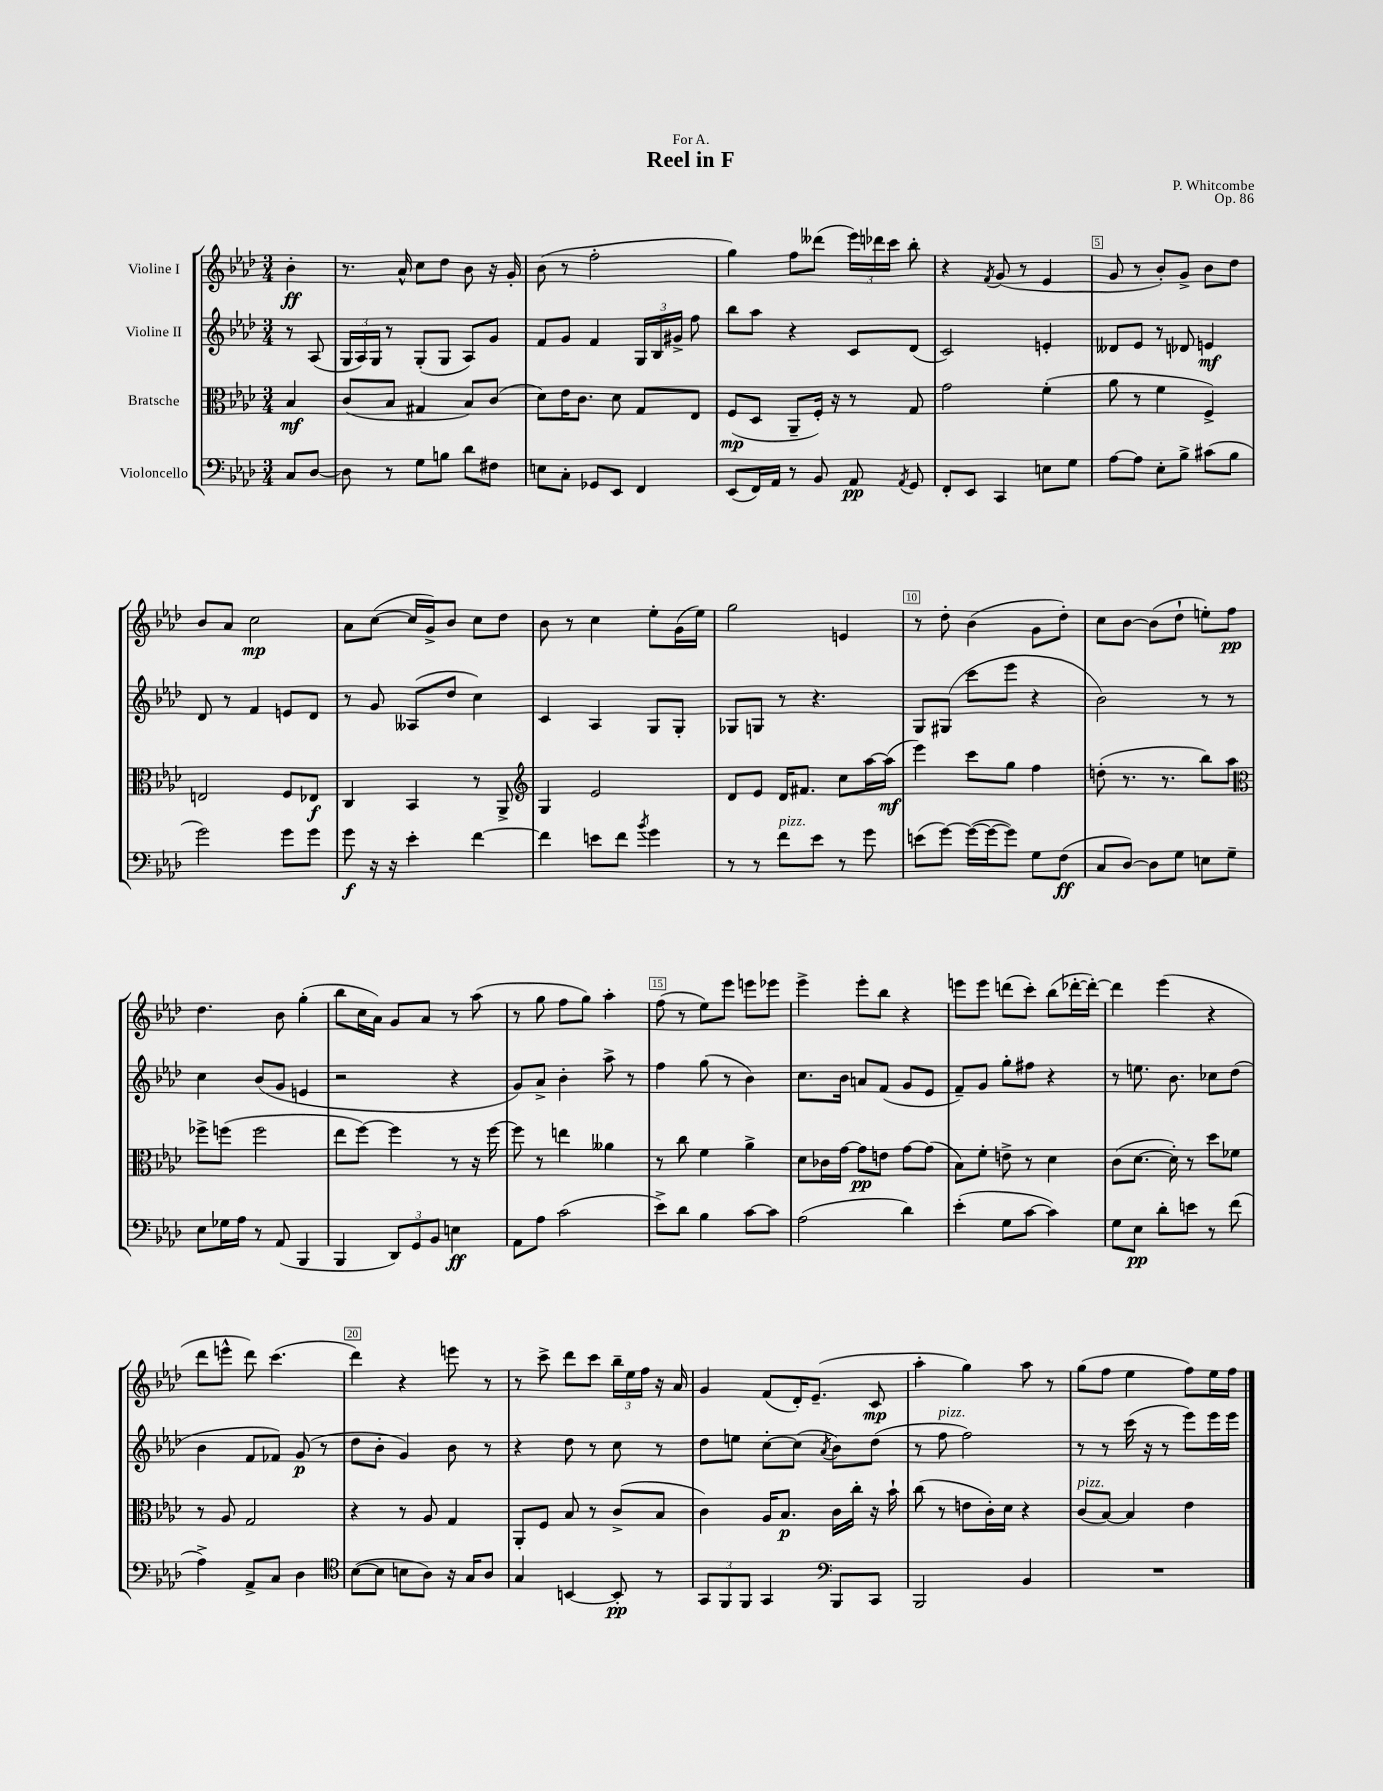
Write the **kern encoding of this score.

**kern	**dynam	**kern	**dynam	**kern	**dynam	**kern	**dynam
*part4	*part4	*part3	*part3	*part2	*part2	*part1	*part1
*staff4	*staff4	*staff3	*staff3	*staff2	*staff2	*staff1	*staff1
*I"Violoncello	*	*I"Bratsche	*	*I"Violine II	*	*I"Violine I	*
*clefF4	*	*clefC3	*	*clefG2	*	*clefG2	*
*k[b-e-a-d-]	*	*k[b-e-a-d-]	*	*k[b-e-a-d-]	*	*k[b-e-a-d-]	*
*M3/4	*	*M3/4	*	*M3/4	*	*M3/4	*
=	=	=	=	=	=	=	=
8C/L	.	4B-/	mf	8r	.	4b-'\	ff
[8D-/J	.	.	.	(8A-/	.	.	.
=1	=1	=1	=1	=1	=1	=1	=1
8D-\]	.	(8c/L	.	24G/LL	.	8.r	.
.	.	.	.	24A-/)	.	.	.
.	.	.	.	24G/JJ	.	.	.
8r	.	8B-/J	.	8r	.	.	.
.	.	.	.	.	.	16a-^^/	.
8G\L	.	4G#X/	.	(8G'/L	.	8cc\L	.
8Bn\J	.	.	.	8G/J	.	8dd-\J	.
8d-\L	.	8B-/L)	.	8A-/L)	.	8b-\	.
8F#X\J	.	(8c/J	.	8g/J	.	16r	.
.	.	.	.	.	.	16g'/	.
=2	=2	=2	=2	=2	=2	=2	=2
8En\L	.	8d-\L)	.	8f/L	.	(8b-\	.
8C'\J	.	16e-\K	.	8g/J	.	8r	.
.	.	8.c\J	.	.	.	.	.
8GG-X/L	.	.	.	4f/	.	2ff'\	.
8EE-/J	.	8d-\	.	.	.	.	.
4FF/	.	8G/L	.	24G/LL	.	.	.
.	.	.	.	24B-/	.	.	.
.	.	.	.	24g#X^/JJ	.	.	.
.	.	8E-/J	.	8ff\	.	.	.
=3	=3	=3	=3	=3	=3	=3	=3
(8EE-/L	.	(8F/L	mp	8bb-\L	.	4gg\)	.
16FF/L)	.	8D-/J	.	8aa-\J	.	.	.
16AA-/JJ	.	.	.	.	.	.	.
8r	.	8AA-~/L	.	4r	.	8ff\L	.
8BB-/	.	16F'/Jk)	.	.	.	(8ddd--X\J	.
.	.	16r	.	.	.	.	.
8AA-/	pp	8r	.	8c/L	.	24eee-\LL)	.
.	.	.	.	.	.	24ddd-X\	.
.	.	.	.	.	.	24ccc\JJ	.
8qAA-/	.	.	.	.	.	.	.
8GG/	.	8G/	.	(8d-/J	.	8bb-'\	.
=4	=4	=4	=4	=4	=4	=4	=4
8FF'/L	.	2g\	.	2c/)	.	4r	.
8EE-/J	.	.	.	.	.	.	.
.	.	.	.	.	.	8qf/	.
4CC/	.	.	.	.	.	(8g/	.
.	.	.	.	.	.	8r	.
8En\L	.	(4f'\	.	4en'/	.	4e-/	.
8G\J	.	.	.	.	.	.	.
=5	=5	=5	=5	=5	=5	=5	=5
[8A-\L	.	8a-\	.	8d--X/L	.	8g/	.
8A-\J]	.	8r	.	8e-/J	.	8r	.
8E-'\L	.	4f\	.	8r	.	8b-'/L)	.
8B-^\J	.	.	.	8d-X/	.	8g^/J	.
(8c#X\L	.	4F^/)	.	4en/	mf	8b-\L	.
8B-\J	.	.	.	.	.	8dd-\J	.
!!LO:LB:g=z
=6	=6	=6	=6	=6	=6	=6	=6
2g\)	.	2En/	.	8d-/	.	8b-/L	.
.	.	.	.	8r	.	8a-/J	.
.	.	.	.	4f/	.	2cc\	mp
8g\L	.	8F/L	.	8en/L	.	.	.
8g\J	.	8E-X/J	f	8d-/J	.	.	.
=7	=7	=7	=7	=7	=7	=7	=7
8g\	f	4C/	.	8r	.	8a-\L	.
16r	.	.	.	8g/	.	([8cc\J	.
16r	.	.	.	.	.	.	.
4e-'\	.	4BB-/	.	(8A--X/L	.	16cc/LL]	.
.	.	.	.	.	.	16g^/J)	.
.	.	.	.	8dd-/J	.	8b-/J	.
[4f\	.	8r	.	4cc\)	.	8cc\L	.
.	.	8AA-^/	.	.	.	8dd-\J	.
=8	=8	=8	=8	=8	=8	=8	=8
*	*	*clefG2	*	*	*	*	*
4f\]	.	4G/	.	4c/	.	8b-\	.
.	.	.	.	.	.	8r	.
8en\L	.	2e-/	.	4A-/	.	4cc\	.
8f\J	.	.	.	.	.	.	.
8qb-/	.	.	.	.	.	.	.
4g\	.	.	.	8G/L	.	8ee-'\L	.
.	.	.	.	8G'/J	.	(16g\L	.
.	.	.	.	.	.	16ee-\JJ)	.
=9	=9	=9	=9	=9	=9	=9	=9
8r	.	8d-/L	.	8G-X/L	.	2gg\	.
8r	.	8e-/J	.	8Gn/J	.	.	.
!LO:TX:a:i:t=pizz.	!	!	!	!	!	!	!
8f\L	.	16d-/KL	.	8r	.	.	.
.	.	8.f#X/J	.	.	.	.	.
8e-\J	.	.	.	4.r	.	.	.
8r	.	8cc\L	.	.	.	4en/	.
8g\	.	[16aa-\L	.	.	.	.	.
.	.	(16aa-\JJ]	mf	.	.	.	.
=10	=10	=10	=10	=10	=10	=10	=10
(8en\L	.	4eee-\)	.	8G/L	.	8r	.
[8g\J)	.	.	.	(8G#X/J	.	8dd-'\	.
(16g\LL_	.	8ccc\L	.	8ccc\L	.	(4b-\	.
16g\J_	.	.	.	.	.	.	.
8g\J])	.	8gg\J	.	8eee-\J	.	.	.
8G\L	.	4ff\	.	4r	.	8g\L	.
(8F\J	ff	.	.	.	.	8dd-'\J)	.
=11	=11	=11	=11	=11	=11	=11	=11
8C/L	.	(8ddn'\	.	2b-\)	.	8cc\L	.
[8D-/J)	.	8.r	.	.	.	[8b-\J	.
8D-\L]	.	.	.	.	.	(8b-\L]	.
.	.	8.r	.	.	.	.	.
8G\J	.	.	.	.	.	8dd-`\J	.
8En\L	.	8bb-\L)	.	8r	.	8een'\L)	.
8G~\J	.	8aa-\J	.	8r	.	8ff\J	pp
!!LO:LB:g=z
=12	=12	=12	=12	=12	=12	=12	=12
*	*	*clefC3	*	*	*	*	*
8E-\L	.	8ff-X^\L	.	4cc\	.	4.dd-\	.
16G-X\L	.	(8ffn\J	.	.	.	.	.
16A-\JJ	.	.	.	.	.	.	.
8r	.	2ff\	.	(8b-/L	.	.	.
(8AA-/	.	.	.	8g/J	.	8b-\	.
4BBB-/	.	.	.	4en/	.	(4gg'\	.
=13	=13	=13	=13	=13	=13	=13	=13
4BBB-/	.	8ee-\L	.	2r	.	8bb-\L	.
.	.	[8ff\J)	.	.	.	16cc\L	.
.	.	.	.	.	.	16a-\JJ)	.
12DD-/L)	.	4ff\]	.	.	.	8g/L	.
12GG/	.	.	.	.	.	.	.
.	.	.	.	.	.	8a-/J	.
12BB-/J	.	.	.	.	.	.	.
4En\	ff	8r	.	4r	.	8r	.
.	.	16r	.	.	.	(8aa-\	.
.	.	[16ff\	.	.	.	.	.
=14	=14	=14	=14	=14	=14	=14	=14
8AA-\L	.	8ff\]	.	8g/L)	.	8r	.
8A-\J	.	8r	.	8a-^/J	.	8gg\	.
(2c\	.	4een\	.	4b-'\	.	8ff\L	.
.	.	.	.	.	.	8gg\J)	.
.	.	4a--X\	.	8aa-^\	.	4aa-'\	.
.	.	.	.	8r	.	.	.
=15	=15	=15	=15	=15	=15	=15	=15
8e-^\L)	.	8r	.	4ff\	.	(8ff\	.
8d-\J	.	8cc\	.	.	.	8r	.
4B-\	.	4f\	.	(8gg\	.	8ee-\L)	.
.	.	.	.	8r	.	8eee-\J	.
[8c\L	.	4a-^\	.	4b-\)	.	8eeen\L	.
8c\J]	.	.	.	.	.	8eee-X\J	.
=16	=16	=16	=16	=16	=16	=16	=16
(2A-\	.	8d-\L	.	8.cc\L	.	4eee-^\	.
.	.	16c-X\L	.	.	.	.	.
.	.	[16g\JJ	.	16b-\Jk	.	.	.
.	.	8g\L]	pp	8an/L	.	8eee-'\L	.
.	.	8en\J	.	(8f/J	.	8bb-\J	.
4d-\)	.	[8g\L	.	8g/L	.	4r	.
.	.	(8g\J]	.	8e-/J	.	.	.
=17	=17	=17	=17	=17	=17	=17	=17
(4e-'\	.	8B-\L)	.	8f~/L)	.	8eeen\L	.
.	.	8f'\J	.	8g/J	.	8eee\J	.
8G\L	.	8en^\	.	8gg'\L	.	(8dddn\L	.
[8c\J	.	8r	.	8ff#X\J	.	8ccc'\J)	.
4c\])	.	4d-\	.	4r	.	(8bb-\L	.
.	.	.	.	.	.	[16ddd-X'\L	.
.	.	.	.	.	.	16ddd-'\JJ_)	.
=18	=18	=18	=18	=18	=18	=18	=18
8G\L	.	(8c\L	.	8r	.	4ddd-\]	.
8E-\J	pp	[8.d-\J	.	8.een\	.	.	.
8d-'\L	.	.	.	.	.	(4eee-\	.
.	.	16d-'\])	.	8.b-\	.	.	.
8en\J	.	8r	.	.	.	.	.
8r	.	8dd-\L	.	8cc-X\L	.	4r	.
(8f\	.	8f-X\J	.	(8dd-\J	.	.	.
!!LO:LB:g=z
=19	=19	=19	=19	=19	=19	=19	=19
4A-^\)	.	8r	.	4b-\	.	8ddd-\L	.
.	.	8A-/	.	.	.	8eeen^^\J	.
8AA-^/L	.	2G/	.	8f/L	.	8ddd-\)	.
8C/J	.	.	.	8f-X/J)	.	(4.ccc\	.
4D-\	.	.	.	(8g/	p	.	.
.	.	.	.	8r	.	.	.
=20	=20	=20	=20	=20	=20	=20	=20
*clefC4	*	*	*	*	*	*	*
([8B-\L	.	4r	.	8dd-\L	.	4ddd-\)	.
8B-\J]	.	.	.	8b-'\J	.	.	.
8Bn\L	.	8r	.	4g/)	.	4r	.
8A-\J)	.	8A-/	.	.	.	.	.
16r	.	4G/	.	8b-\	.	8eeen\	.
16G/KL	.	.	.	.	.	.	.
8A-/J	.	.	.	8r	.	8r	.
=21	=21	=21	=21	=21	=21	=21	=21
4G/	.	8AA-'/L	.	4r	.	8r	.
.	.	8F/J	.	.	.	8ccc^\	.
[4BBn/	.	8B-/	.	8dd-\	.	8ddd-\L	.
.	.	8r	.	8r	.	8ccc\J	.
8BB'/]	pp	(8c^/L	.	8cc\	.	24bb-~\LL	.
.	.	.	.	.	.	24ee-\	.
.	.	.	.	.	.	24ff\JJ	.
8r	.	8B-/J	.	8r	.	16r	.
.	.	.	.	.	.	16a-/	.
=22	=22	=22	=22	=22	=22	=22	=22
12GG/L	.	4c\)	.	8dd-\L	.	4g/	.
12FF/	.	.	.	.	.	.	.
.	.	.	.	8een\J	.	.	.
12FF/J	.	.	.	.	.	.	.
4GG/	.	16A-/KL	.	[8cc'\L	.	(8f/L	.
.	.	8.B-/J	p	.	.	.	.
.	.	.	.	(8cc\J]	.	16d-'/K)	.
.	.	.	.	.	.	(8.e-~/J	.
*clefF4	*	*	*	*	*	*	*
.	.	.	.	8qa-/	.	.	.
8BBB-/L	.	16c\LL	.	8b-\L)	.	.	.
.	.	16cc'\JJ	.	.	.	.	.
8CC/J	.	16r	.	(8dd-\J	.	8c/	mp
.	.	16b-`\	.	.	.	.	.
=23	=23	=23	=23	=23	=23	=23	=23
2BBB-/	.	(8cc\	.	8r	.	4aa-'\	.
!	!	!	!	!LO:TX:a:i:t=pizz.	!	!	!
.	.	8r	.	8ff\	.	.	.
.	.	8en\L	.	2ff\)	.	4gg\)	.
.	.	16c'\L)	.	.	.	.	.
.	.	16d-\JJ	.	.	.	.	.
4BB-/	.	4r	.	.	.	8aa-\	.
.	.	.	.	.	.	8r	.
=24	=24	=24	=24	=24	=24	=24	=24
!	!	!LO:TX:a:i:t=pizz.	!	!	!	!	!
2.r	.	(8c/L	.	8r	.	(8gg\L	.
.	.	[8B-/J)	.	8r	.	8ff\J	.
.	.	4B-/]	.	(16ccc\	.	4ee-\	.
.	.	.	.	16r	.	.	.
.	.	.	.	8r	.	.	.
.	.	4e-\	.	8eee-\L)	.	8ff\L)	.
.	.	.	.	16eee-\L	.	16ee-\L	.
.	.	.	.	16eee-\JJ	.	16ff\JJ	.
==	==	==	==	==	==	==	==
*-	*-	*-	*-	*-	*-	*-	*-
